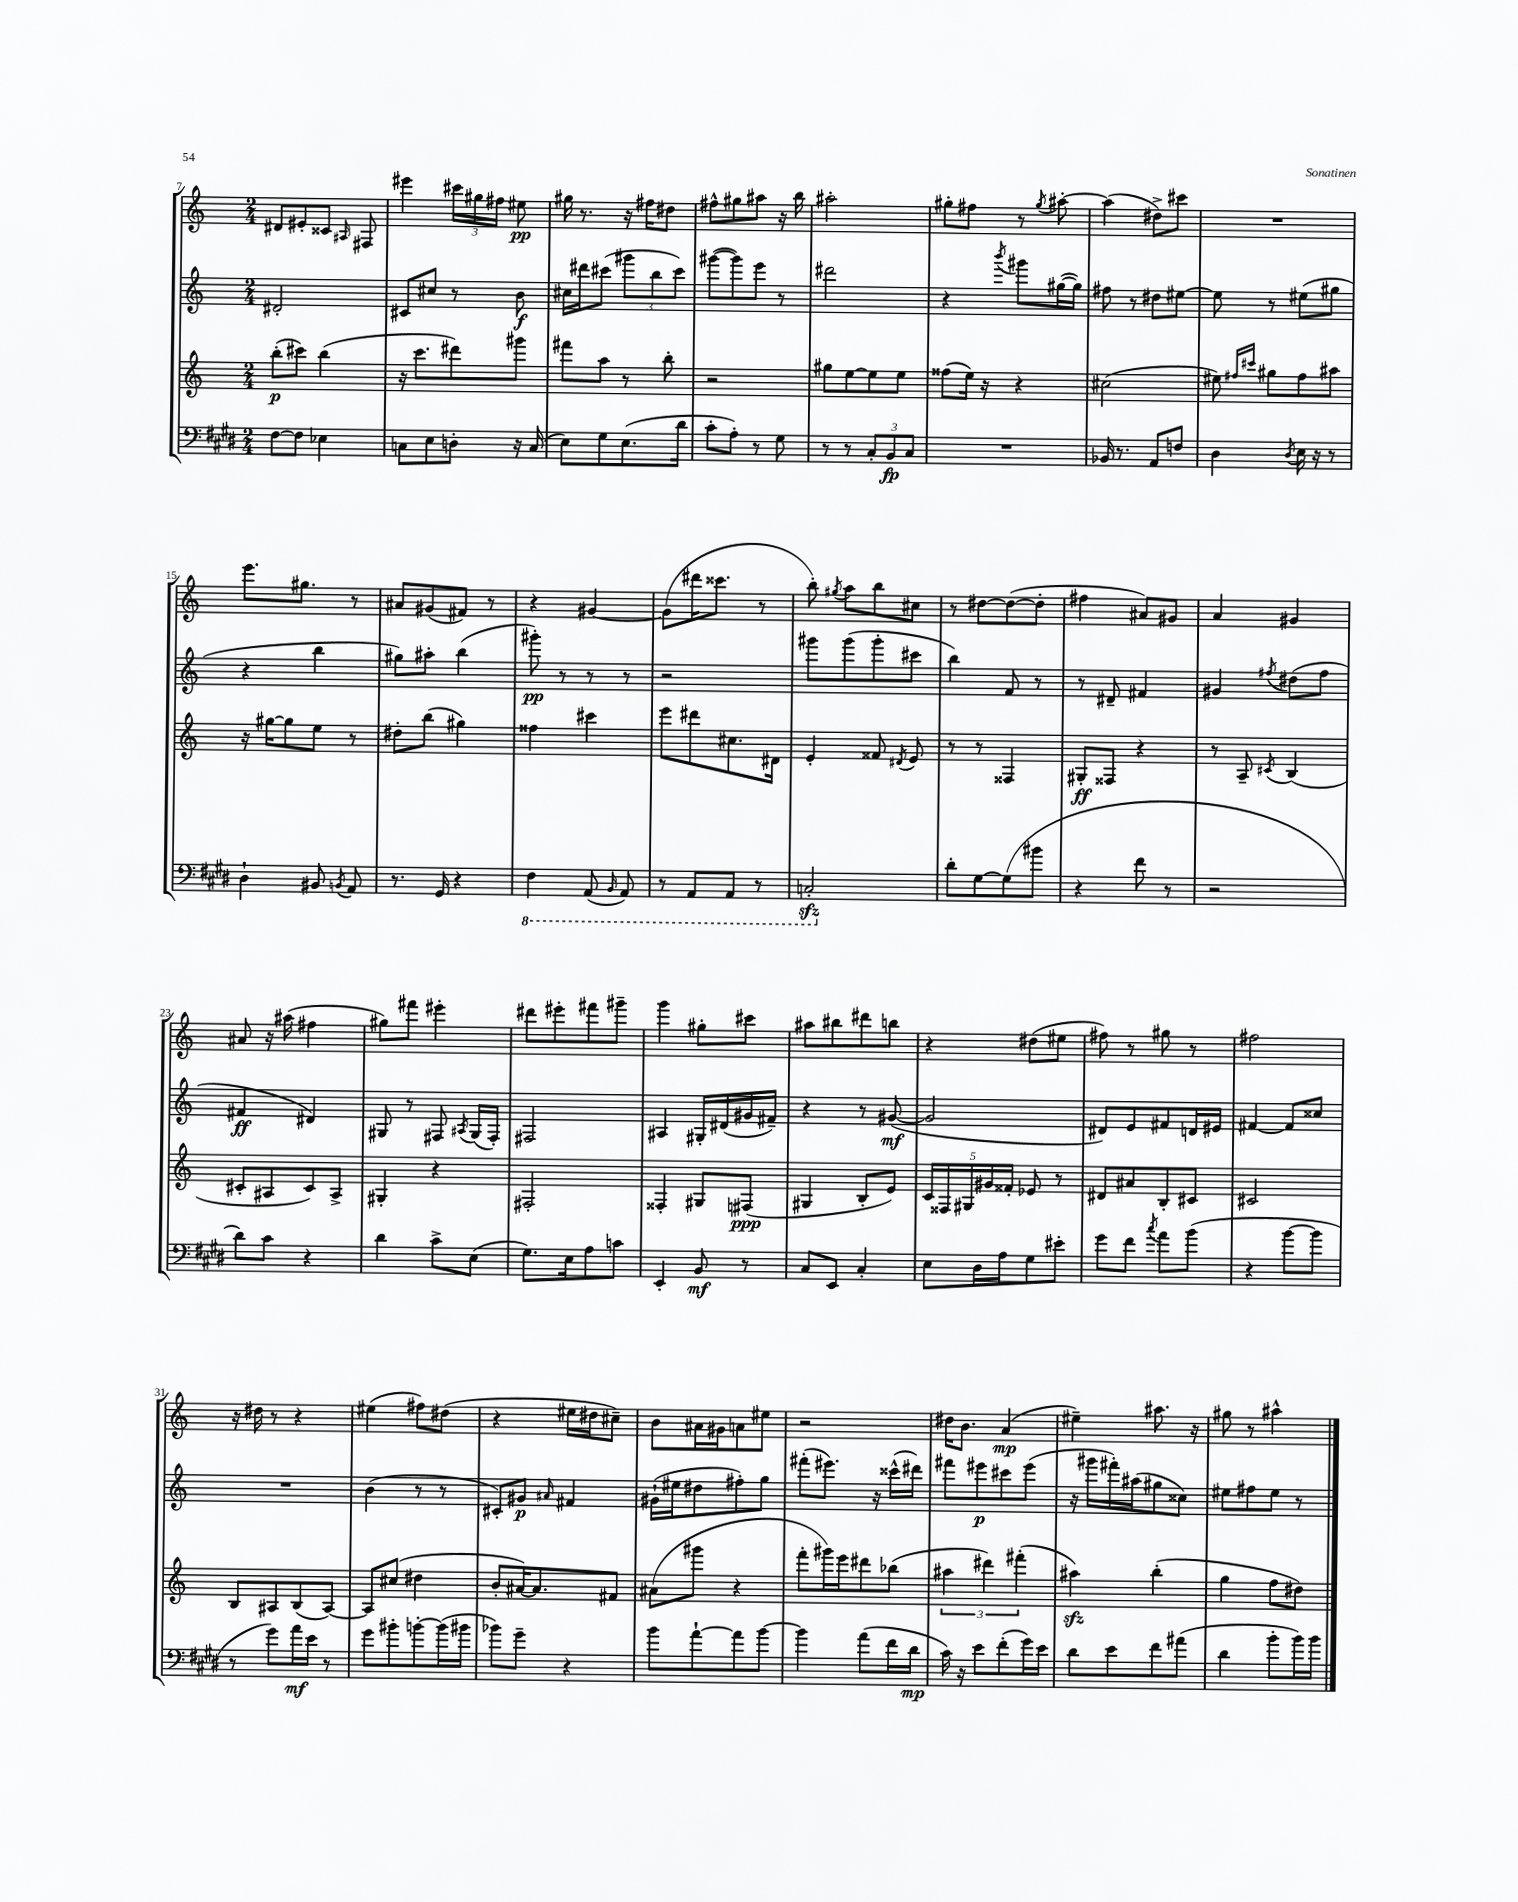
<<
\new StaffGroup <<
\new Staff = "s0" {
    \clef treble \key c \major \numericTimeSignature \time 2/4
    \autoBeamOff dis'8[ eis'8-. cisis'8] \grace { ais16 } fis8 |
    eis'''4 \tuplet 3/2 { cis'''16[ gis''16 fis''16] } eis''8\pp |
    gis''16 r8. r16 fis''16[ dis''8] |
    fis''8[-^ gis''8 ais''8] r16 b''16 |
    ais''2-. |
    gis''8[-. fis''8] r8 \acciaccatura { gis''8 } ais''8~-. |
    ais''4( dis''8[->) cis'''8] |
    R2 |
    e'''8.[ gis''8.] r8 |
    ais'8[ gis'8( fis'8]) r8 |
    r4 gis'4~ |
    gis'8[( dis'''16 cisis'''8.] r8 |
    b''8-.) \acciaccatura { gis''8 } a''8[ b''8 cis''8] |
    r8 dis''8[~ dis''8~( dis''8]-. |
    fis''4 ais'8[) gis'8] |
    a'4 gis'4 |
    ais'8 r16 ais''16( fis''4 |
    gis''8[) fis'''8] eis'''4-. |
    dis'''8[ eis'''8-. fis'''8 gis'''8]-- |
    g'''4 gis''8[-. cis'''8] |
    ais''8[ bis''8 dis'''8 b''8] |
    r4 dis''8[( eis''8] |
    fis''8) r8 gis''8 r8 |
    fis''2 |
    r16 dis''16 r8 r4 |
    eis''4( fis''8[) dis''8]( |
    r4 eis''16[ dis''16 cis''8]--) |
    b'8[ ais'16 gis'16 a'8 eis''8] |
    r2 |
    dis''16[ b'8.] a'4\mp( |
    eis''4--) ais''8. r16 |
    gis''8 r8 ais''4-^ \bar "|." |
}
\new Staff = "s1" {
    \clef treble \key c \major \numericTimeSignature \time 2/4
    \autoBeamOff dis'2-. |
    cis'8[ cis''8] r8 b'8\f |
    cis''16[ dis'''16 cis'''8]( \tuplet 3/2 { gis'''8[ b''8 cis'''8]) } |
    gis'''8[~( gis'''8) e'''8] r8 |
    dis'''2 |
    r4 \acciaccatura { b'''8 } gis'''8[ gis''16~( gis''16]) |
    fis''8 r8 dis''8[ eis''8]~ |
    eis''8 r8 eis''8[( gis''8] |
    r4 b''4 |
    gis''8[) ais''8]-. b''4( |
    gis'''8-.\pp) r8 r8 r8 |
    r2 |
    gis'''8[ gis'''8( gis'''8-. cis'''8] |
    b''4) f'8 r8 |
    r8 dis'8-- fis'4 |
    gis'4 \acciaccatura { fis''8 } dis''8[( fis''8] |
    fis'4\ff dis'4) |
    gis8 r8 fis8 \acciaccatura { ais8 } gis16[( fis16]-.) |
    fis2 |
    ais4 gis16[-. dis'16( gis'16 fis'16]--) |
    r4 r8 gis'8~\mf( |
    gis'2 |
    dis'8[) e'8 fis'8 d'16 eis'16] |
    fis'4~ fis'8[ cisis''8] |
    R2 |
    b'4( r8 r8 |
    cis'8[-.) gis'8]\p \grace { ais'16 } fis'4 |
    gis'16[-!( eis''16 dis''8 fis''8-.) g''8] |
    fis'''8[-.( eis'''8.]) r16 cisis'''16[-^( dis'''16]) |
    fis'''8[ eis'''8\p cis'''8 eis'''8]( |
    r16 gis'''16[ fis'''16-.) ais''16( gis''8 cisis''8]) |
    eis''8[ fis''8 eis''8] r8 \bar "|." |
}
\new Staff = "s2" {
    \clef treble \key c \major \numericTimeSignature \time 2/4
    \autoBeamOff b''8[-.\p( cis'''8]) b''4( |
    r16 c'''8.[ dis'''8) gis'''8] |
    fis'''8[ a''8] r8 b''8-. |
    r2 |
    gis''8[ e''8~ e''8 e''8] |
    fisis''8[( e''16]) r16 r4 |
    cis''2( |
    eis''8) \grace { fis''16[ cis'''16] } gis''8[ fis''8 ais''8] |
    r16 gis''16[~ gis''8 e''8] r8 |
    dis''8[-. b''8]( gis''4) |
    fisis''4 cis'''4 |
    e'''8[ dis'''8 cis''8. dis'16] |
    e'4-. fisis'8 \acciaccatura { dis'8 } e'8 |
    r8 r8 fisis4 |
    gis8[-.\ff fisis8] r4 |
    r8 a8-- \acciaccatura { cis'8 } b4( |
    cis'8[-. ais8 cis'8) ais8]-> |
    gis4-. r4 |
    fis2-. |
    fisis4-. gis8[ fis8]\ppp( |
    gis4 b8[-. e'8]) |
    \tuplet 5/4 { c'16[ fisis16 gis16 gis'16 fisis'16]-. } ees'8 r8 |
    dis'8[ ais'8 b8-. cis'8] |
    cis'2 |
    b8[ ais8 b8( ais8]~) |
    ais8[ cis''8]( dis''4 |
    b'8[-. ais'16~) ais'8. fis'8] |
    ais'8[( gis'''8] r4 |
    f'''8[-. gis'''16) e'''16 dis'''8 bes''8]( |
    \tuplet 3/2 { ais''4 dis'''4) fis'''4-.( } |
    ais''4\sfz) b''4-.( |
    g''4 f''8[ dis''8]) \bar "|." |
}
\new Staff = "s3" {
    \clef bass \key e \major \numericTimeSignature \time 2/4
    \autoBeamOff fis8[~ fis8] ees4 |
    c8[ e8 d8]-. r16 c16( |
    e8[) gis8 e8.( dis'16] |
    cis'8[-. a8]-.) r8 gis8 |
    r8 r8 \tuplet 3/2 { cis8[-. b,8\fp cis8] } |
    R2 |
    bes,16 r8. a,8[ f8] |
    dis4 \acciaccatura { dis8 } e16 r16 r8 |
    dis4-! bis,8 \acciaccatura { b,8 } a,8 |
    r8. gis,16 r4 |
    \ottava #-1 fis,4 a,,8( \grace { b,,16 } a,,8) |
    r8 a,,8[ a,,8] r8 |
    c,2-.\sfz \ottava #0 |
    dis'8[-. gis8~ gis8( bis'8] |
    r4 fis'8 r8 |
    r2 |
    dis'8[) cis'8] r4 |
    dis'4 cis'8[-> e8]( |
    gis8.[) e16 a8 c'8] |
    e,4-. b,8\mf r8 |
    cis8[ e,8] cis4-. |
    e8[ dis16 a16 gis8 eis'8]-. |
    gis'8[ fis'8] \acciaccatura { cis''8 } a'8[ b'8]( |
    r4 b'8[~ b'8] |
    r8 gis'8[) a'16\mf e'16] r8 |
    gis'8[ bis'8-. b'8~-. b'16( bis'16] |
    bes'8[) gis'8]-- r4 |
    b'8[ a'8~-! a'8 b'8]~ |
    b'4 a'8[( fis'16 dis'16]\mp |
    cis'16) r16 e'8[ fis'8-.( gis'16) e'16] |
    dis'8[ e'8 fis'8 ais'8]( |
    dis'4 b'8[-. b'16) b'16] \bar "|." |
}
>>
>>
\layout { \context { \Score currentBarNumber = #7 } }
